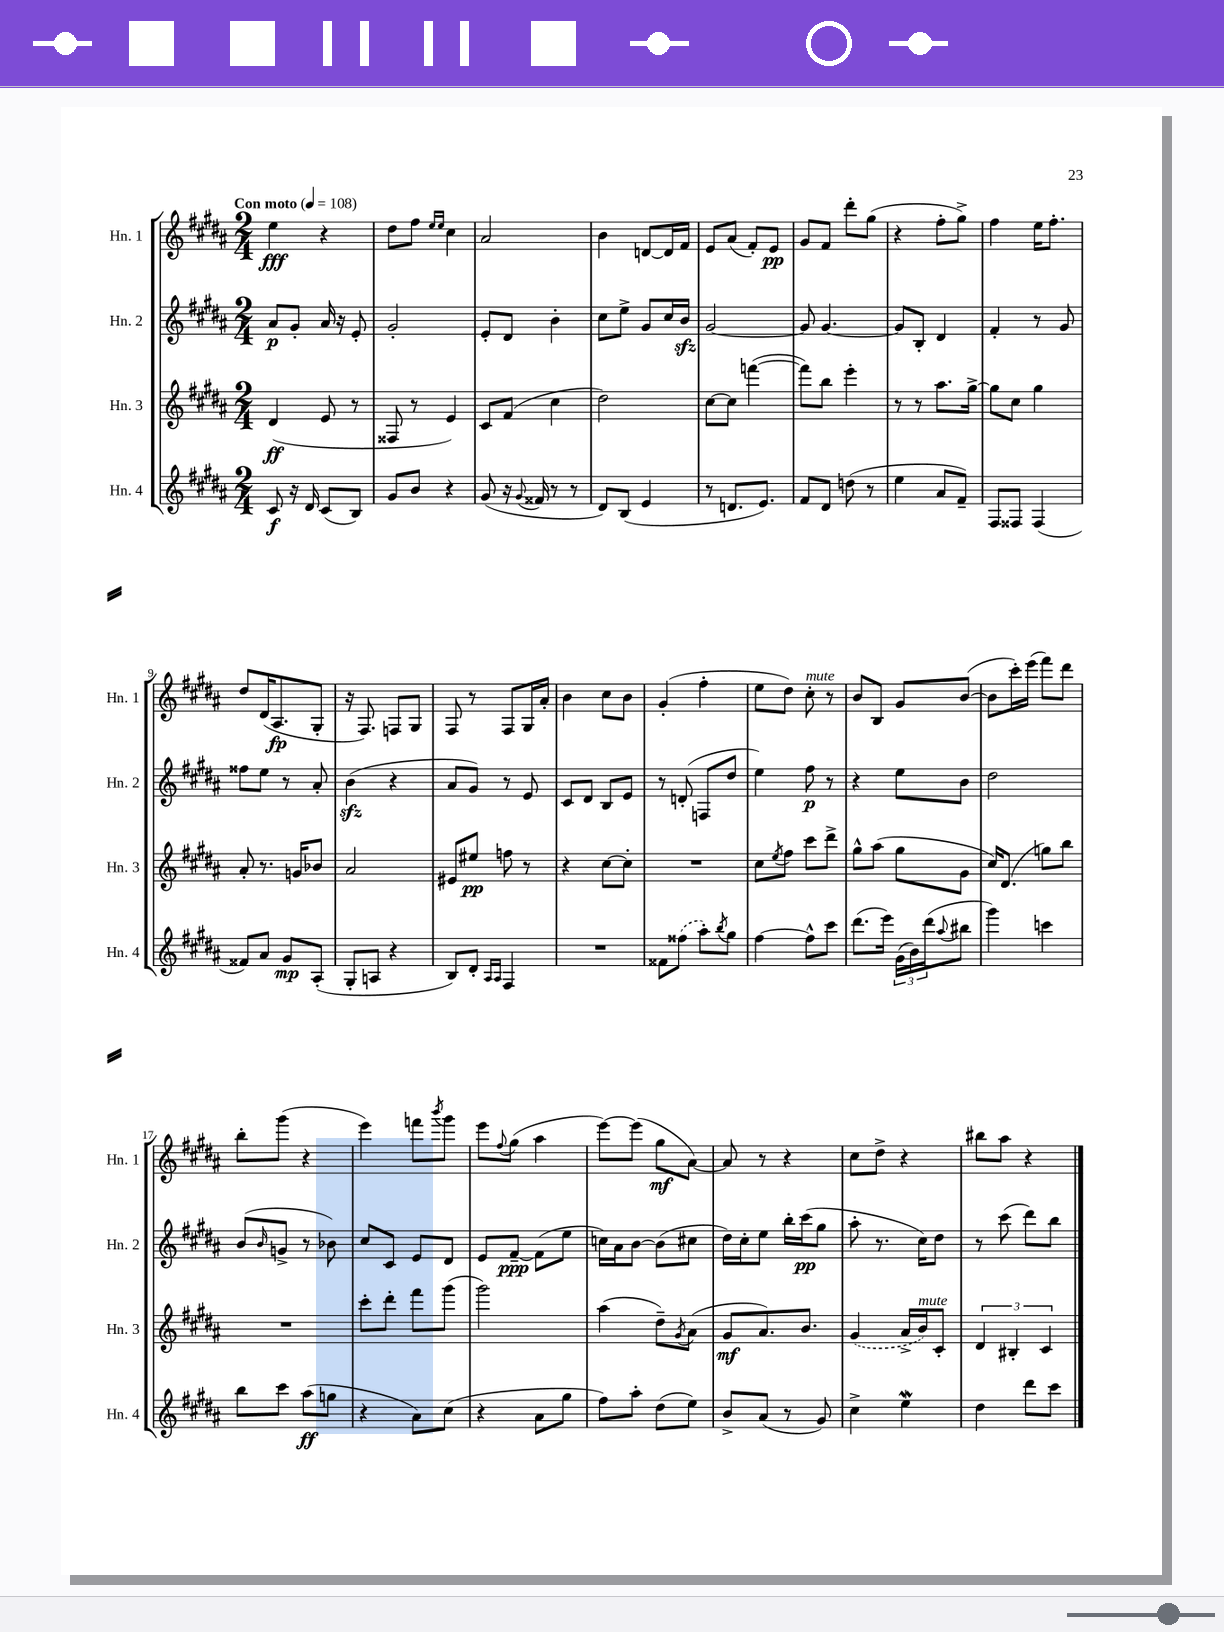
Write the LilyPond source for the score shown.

<<
\new StaffGroup <<
\new Staff = "s0" \with { instrumentName = "Hn. 1" shortInstrumentName = "Hn. 1" } {
    \clef treble \key b \major \numericTimeSignature \time 2/4 \tempo "Con moto" 4 = 108
    e''4\fff r4 |
    dis''8 fis''8 \grace { e''16 e''16 } cis''4 |
    ais'2 |
    b'4 d'8~ d'16 fis'16 |
    e'8 ais'8( fis'8-.) e'8\pp |
    gis'8 fis'8 dis'''8-. gis''8( |
    r4 fis''8-. gis''8->) |
    fis''4 e''16 fis''8.-. |
    dis''8 dis'16( ais8.\fp gis8-. |
    r16 fis8.) f8 gis8 |
    fis8 r8 fis8 gis16 ais'16-. |
    b'4 cis''8 b'8 |
    gis'4-.( fis''4-. |
    e''8 dis''8) cis''8-.^\markup { \italic "mute" } r8 |
    b'8 b8 gis'8 b'8~( |
    b'8 cis'''16-.) e'''16( fis'''8) dis'''8 |
    b''8-. gis'''8( r4 |
    e'''4) f'''8 \acciaccatura { b'''8 } gis'''8 |
    e'''8 \appoggiatura { fis''8 } gis''8( ais''4 |
    e'''8~) e'''8( gis''8\mf ais'8~) |
    ais'8 r8 r4 |
    cis''8 dis''8-> r4 |
    bis''8 ais''8 r4 \bar "|." |
}
\new Staff = "s1" \with { instrumentName = "Hn. 2" shortInstrumentName = "Hn. 2" } {
    \clef treble \key b \major \numericTimeSignature \time 2/4
    ais'8\p gis'8-. ais'16 r16 e'8-. |
    gis'2-. |
    e'8-. dis'8 b'4-. |
    cis''8 e''8-> gis'8 cis''16 b'16\sfz |
    gis'2~ |
    gis'8 gis'4.~ |
    gis'8 b8-. dis'4 |
    fis'4-. r8 gis'8 |
    fisis''8 e''8 r8 ais'8-. |
    b'4\sfz( r4 |
    ais'8 gis'8) r8 e'8 |
    cis'8 dis'8 b8 e'8 |
    r8 d'8-.( f8 dis''8 |
    e''4) fis''8\p r8 |
    r4 e''8 b'8 |
    dis''2 |
    b'8( \grace { b'16 } g'8-> r8 bes'8) |
    cis''8 cis'8 e'8 dis'8 |
    e'8 fis'8~--\ppp fis'8( e''8 |
    c''16) ais'16 b'8~ b'8( cis''8 |
    dis''16) cis''16-. e''8 b''16-. cis'''16\pp( gis''8 |
    ais''8-. r8. cis''16) dis''8 |
    r8 cis'''8( dis'''8) b''8 \bar "|." |
}
\new Staff = "s2" \with { instrumentName = "Hn. 3" shortInstrumentName = "Hn. 3" } {
    \clef treble \key b \major \numericTimeSignature \time 2/4
    dis'4\ff( e'8 r8 |
    fisis8 r8 e'4) |
    cis'8 fis'8( cis''4 |
    dis''2) |
    cis''8~ cis''8 f'''4~( |
    f'''8) b''8 e'''4-. |
    r8 r8 ais''8. gis''16~-> |
    gis''8 cis''8 gis''4 |
    ais'8-. r8. g'16 bes'8 |
    ais'2 |
    eis'8 eis''8\pp f''8 r8 |
    r4 cis''8~ cis''8-. |
    R2 |
    cis''8 \acciaccatura { e''8 } fis''8 cis'''8 dis'''8-> |
    gis''8-^ ais''8( gis''8 gis'8 |
    cis''16) dis'8.( g''8) b''8 |
    R2 |
    cis'''8-. dis'''8-. fis'''8 gis'''8( |
    gis'''2) |
    ais''4( dis''8--) \acciaccatura { gis'8 } ais'8( |
    gis'8\mf ais'8.) b'8. |
    \once \slurDashed gis'4( ais'16-> b'16^\markup { \italic "mute" }) cis'8-. |
    \tuplet 3/2 { dis'4 bis4-. cis'4 } \bar "|." |
}
\new Staff = "s3" \with { instrumentName = "Hn. 4" shortInstrumentName = "Hn. 4" } {
    \clef treble \key b \major \numericTimeSignature \time 2/4
    cis'8\f r16 dis'16 cis'8( b8) |
    gis'8 b'8 r4 |
    gis'8( r16 \appoggiatura { gis'8 } fisis'16 r8 r8 |
    dis'8) b8( e'4 |
    r8 d'8. e'8.) |
    fis'8 dis'8 d''8( r8 |
    e''4 ais'8 fis'8--) |
    fis8 fisis8 fisis4( |
    fisis'8) ais'8 gis'8\mp ais8-.( |
    gis8-. a8 r4 |
    b8) dis'8-. \grace { ais16 ais16 } fis4 |
    R2 |
    fisis'8 \once \slurDashed fisis''8( ais''8-.) \acciaccatura { b''8 } gis''8 |
    fis''4~ fis''8-^ cis'''8 |
    dis'''8.( e'''16) \tuplet 3/2 { gis'16( b'16) dis'''16( } \appoggiatura { ais''8 } bis''8 |
    gis'''4) c'''4 |
    b''8 cis'''8 ais''8\ff( g''8 |
    r4 ais'8) cis''8( |
    r4 ais'8 gis''8 |
    fis''8) ais''8-. dis''8( e''8) |
    b'8-> ais'8( r8 gis'8) |
    cis''4-> e''4\mordent |
    dis''4 dis'''8 cis'''8 \bar "|." |
}
>>
>>
